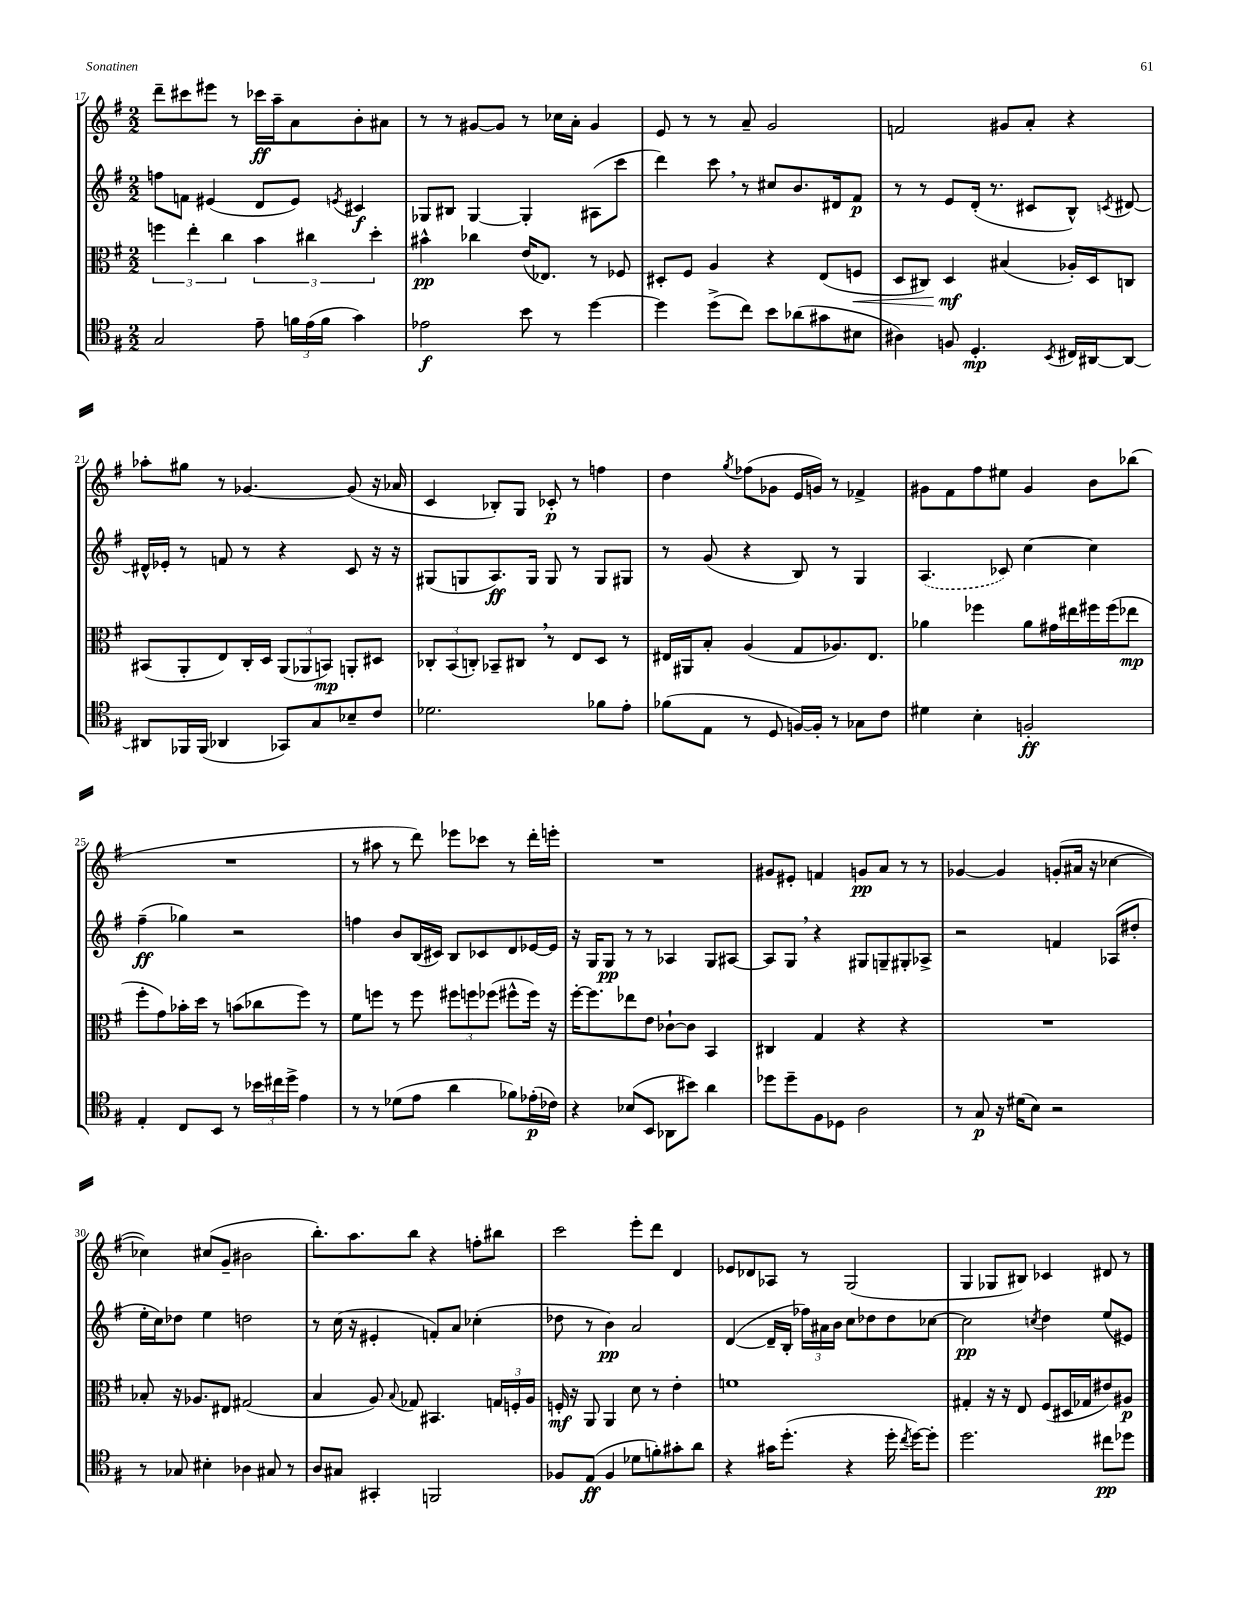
<<
\new StaffGroup <<
\new Staff = "s0" {
    \clef treble \key g \major \numericTimeSignature \time 2/2
    \autoBeamOff d'''8[-- cis'''8 eis'''8] r8 ces'''16[\ff a''16-- a'8 b'8-. ais'8] |
    r8 r8 gis'8[~ gis'8] r8 ces''16[ a'16]-. gis'4 |
    e'8 r8 r8 a'8-- g'2 |
    f'2 gis'8[ a'8]-. r4 |
    aes''8[-. gis''8] r8 ges'4.~ ges'8( r16 aes'16 |
    c'4 bes8[-.) g8] ces'8-.\p r8 f''4 |
    d''4 \acciaccatura { g''8 } fes''8[( ges'8] e'16[ g'16]) r8 fes'4-> |
    gis'8[ fis'8 fis''8 eis''8] gis'4 b'8[ bes''8]( |
    R1 |
    r8 ais''8 r8 d'''8) ees'''8[ ces'''8] r8 d'''16[-. e'''16]-. |
    R1 |
    gis'8[ eis'8]-. f'4 g'8[\pp a'8] r8 r8 |
    ges'4~ ges'4 g'8[-.( ais'16] r16 ces''4~ |
    ces''4) cis''8[( g'8]-- bis'2 |
    b''8.[-.) a''8. b''8] r4 f''8[-. bis''8] |
    c'''2 e'''8[-. d'''8] d'4 |
    ees'8[ des'8 aes8] r8 g2( |
    g4 ges8[ bis8]) ces'4 dis'8 r8 \bar "|." |
}
\new Staff = "s1" {
    \clef treble \key g \major \numericTimeSignature \time 2/2
    \autoBeamOff f''8[ f'8] eis'4( d'8[ eis'8]) \acciaccatura { e'8 } cis'4\f |
    ges8[ bis8] ges4~ ges4-. ais8[( c'''8] |
    d'''4) c'''8 \breathe r8 cis''8[ b'8. dis'16 fis'8]\p |
    r8 r8 e'8[ d'16]-.( r8. cis'8[ b8]-^) \acciaccatura { c'8 } dis'8~ |
    dis'16[-^ ees'16]-. r8 f'8 r8 r4 c'8 r16 r16 |
    gis8[( g8 a8.\ff) g16] g8 r8 g8[ gis8] |
    r8 g'8( r4 b8) r8 g4 |
    \once \slurDashed a4.( ces'8) c''4~ c''4 |
    fis''4--\ff( ges''4) r2 |
    f''4 b'8[ b16( cis'16]) b8[ ces'8 d'8 ees'16~ ees'16] |
    r16 g16[ g8]\pp r8 r8 aes4 g8[ ais8]~ |
    ais8[ g8] \breathe r4 gis8[ g8-- gis8-. aes8]-> |
    r2 f'4 aes8[( dis''8]-. |
    e''16[-. c''16) des''8] e''4 d''2 |
    r8 c''16( r16 eis'4-. f'8[-.) a'8] ces''4-.( |
    des''8 r8 b'4\pp) a'2 |
    d'4~( d'16[-- b16]-. \tuplet 3/2 { fes''16[) ais'16 b'16] } c''8[ des''8 des''8 ces''8]~ |
    ces''2\pp \acciaccatura { c''8 } d''4 e''8[( eis'8]) \bar "|." |
}
\new Staff = "s2" {
    \clef alto \key g \major \numericTimeSignature \time 2/2
    \autoBeamOff \tuplet 3/2 { f''4 e''4-. c''4 } \tuplet 3/2 { b'4 cis''4 d''4-. } |
    bis'4-^\pp ces''4 e'16[( ees8.]) r8 fes8 |
    dis8[-. fis8] a4 r4 e8[( f8]\< |
    d8[ cis8]) d4\mf\! bis4( aes16[-.) d16 c8] |
    bis,8[( a,8-. e8) c16-. d16] \tuplet 3/2 { a,8[( aes,8 b,8]\mp) } a,8[-. dis8] |
    \tuplet 3/2 { ces8[-. b,8( c8]-.) } bes,8[-- cis8] \breathe r8 e8[ d8] r8 |
    eis16[ ais,16 b8]-. a4( g8[ aes8.) eis8.] |
    aes'4 fes''4 aes'8[ gis'16 eis''16 fis''16 fis''16( ees''8]\mp |
    fis''8[-. g'8) bes'16-. d''16] r8 b'8[( ces''8 fis''8]) r8 |
    fis'8[ f''8] r8 f''8 \tuplet 3/2 { fis''8[ f''8 fes''8]( } fis''8[-^ fis''16]) r16 |
    fis''16[~-. fis''8. ees''8 e'8] ces'8[~-! ces'8] b,4 |
    cis4 g4 r4 r4 |
    R1 |
    bes8-. r16 aes8.[ eis8] gis2( |
    b4 a8) \appoggiatura { b8 } ges8 bis,4. \tuplet 3/2 { g16[ f16-. a16] } |
    f16-.\mf r16 a,8 a,4 d'8 r8 e'4-. |
    f'1 |
    gis4-. r16 r16 e8 fis8[( dis16 ges16 eis'8) ais8]\p \bar "|." |
}
\new Staff = "s3" {
    \clef tenor \key g \major \numericTimeSignature \time 2/2
    \autoBeamOff g2 e'8-- \tuplet 3/2 { f'16[ e'16( f'16] } g'4) |
    ees'2\f b'8 r8 d''4~ |
    d''4 d''8[->( c''8]) b'8[ aes'8( gis'8 bis8] |
    ais4) f8 d4.-.\mp \acciaccatura { b,8 } cis16[ ais,16~ ais,8]~ |
    ais,8[ fes,16 fes,16]( aes,4 ges,8[) g8 bes8-- c'8] |
    des'2. fes'8[ e'8]-. |
    fes'8[( e8] r8 d8 f16[~) f16]-. r8 ges8[ c'8] |
    dis'4 b4-. f2-.\ff |
    e4-. c8[ b,8] r8 \tuplet 3/2 { bes'16[ cis''16 d''16]-> } e'4 |
    r8 r8 des'8[( e'8] a'4 fes'8[) ees'16-.\p( ces'16]) |
    r4 bes8[( b,8] aes,8[ bis'8]) a'4 |
    des''8[ des''8-- fis8 des8] a2 |
    r8 g8\p r16 dis'16[( b8]) r2 |
    r8 ges8 bis4-. aes4 gis8 r8 |
    a8[ gis8] gis,4-. f,2 |
    fes8[ e8]\ff( fes4 des'8[ f'8-.) gis'8-. a'8] |
    r4 gis'16[ d''8.]-.( r4 d''16-. \acciaccatura { c''8 } d''16[~) d''8]-. |
    d''2. cis''8[\pp des''8] \bar "|." |
}
>>
>>
\layout { \context { \Score currentBarNumber = #17 } }
